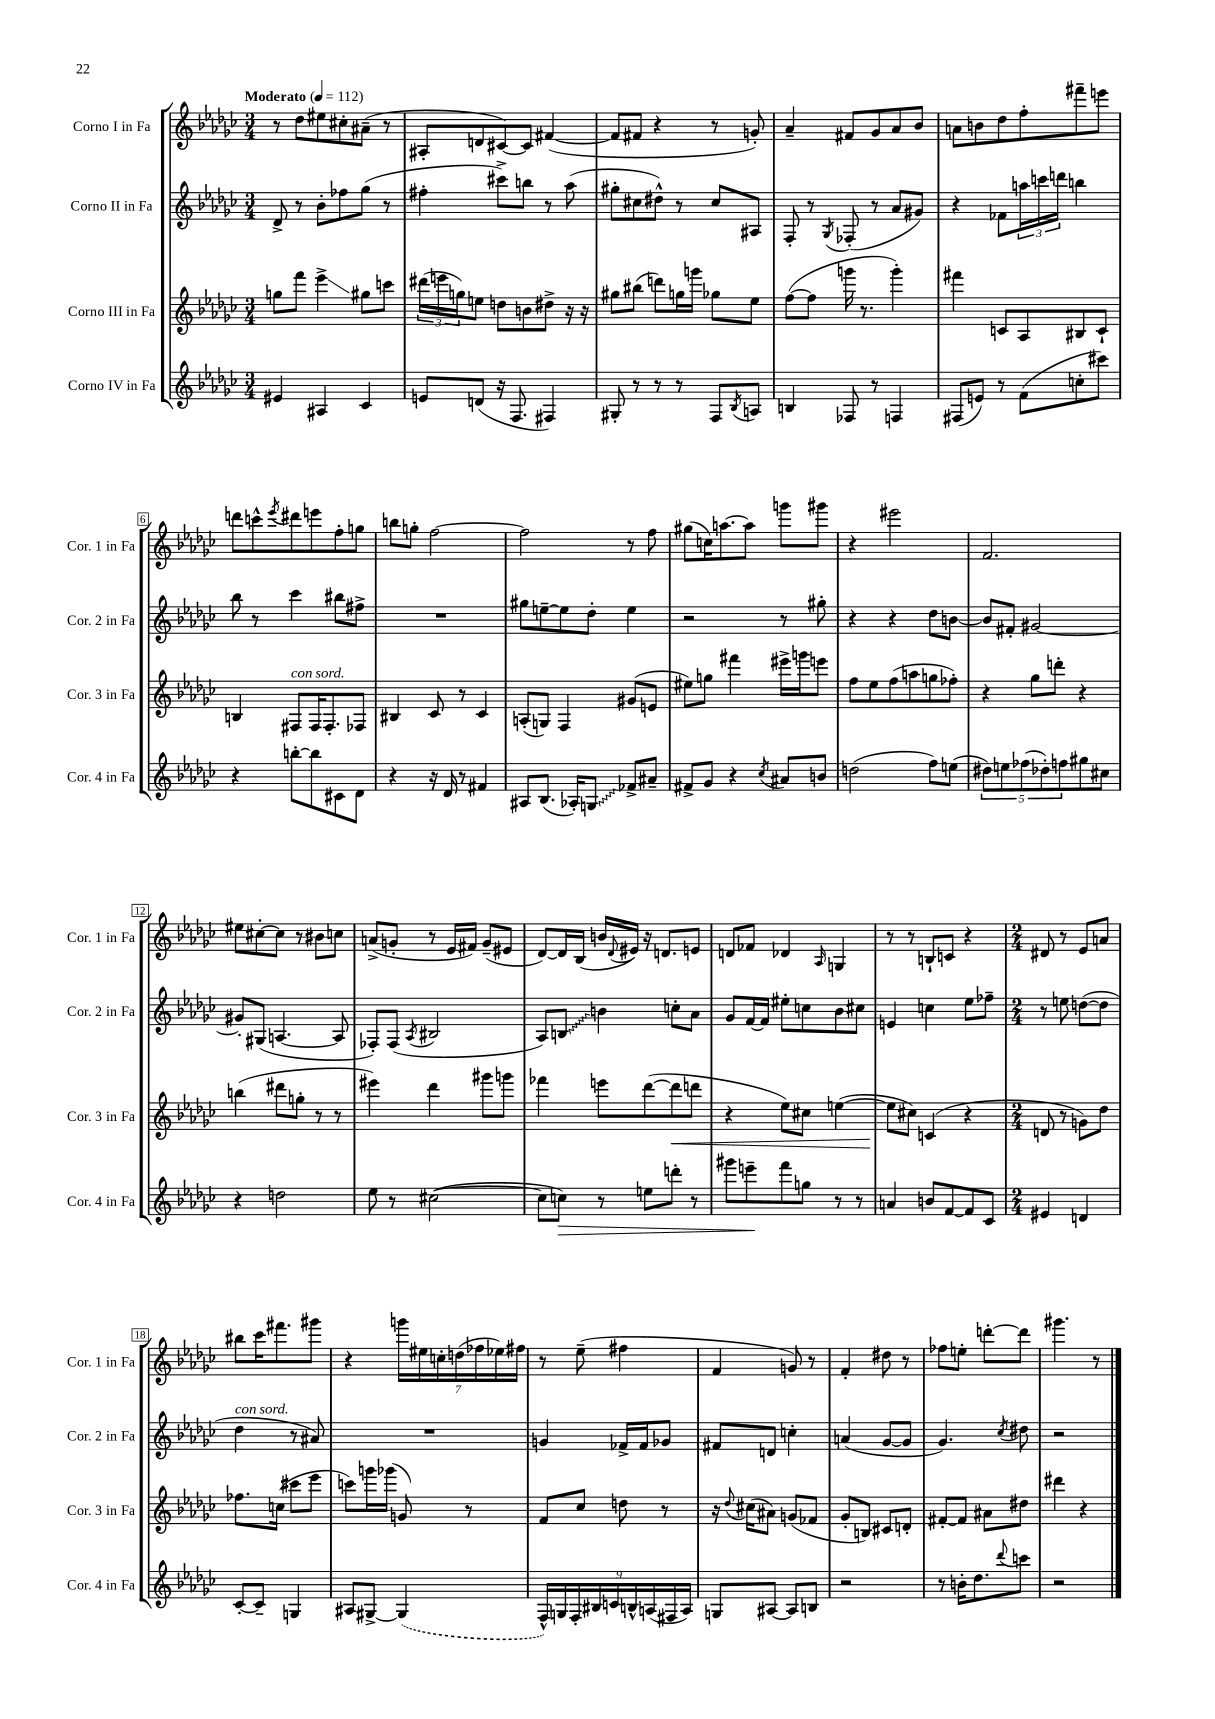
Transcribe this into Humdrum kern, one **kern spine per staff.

**kern	**kern	**kern	**kern
*staff4	*staff3	*staff2	*staff1
*clefG2	*clefG2	*clefG2	*clefG2
*k[b-e-a-d-g-c-]	*k[b-e-a-d-g-c-]	*k[b-e-a-d-g-c-]	*k[b-e-a-d-g-c-]
*M3/4	*M3/4	*M3/4	*M3/4
*MM112	*MM112	*MM112	*MM112
4e#/	8gg\L	8d-^/	8r
.	8fff\J	8r	8dd-\L
4A#/	4eee-^\	8b-'\L	8ee#\
.	.	8ff-\	8cc#'\
4c-/	8gg#\L	(8gg-\J	(8a#~\J
.	8ccc\J	8r	8r
=	=	=	=
8e/L	(24ddd#\LL	4ff#'\	8A#'/L
.	24eee\	.	.
.	24gg\J)	.	.
(8d/J	8ee\J	.	8d/
16r	8dd\L	8ccc#^\L)	[8c#/)
8.F/	.	.	.
.	8b\	8bb\J	8c#/]J
4F#/)	8dd#^\J	8r	([4f#/
.	16r	(8aa-\	.
.	16r	.	.
=	=	=	=
8G#'/	8gg#\L	8gg#'\L	8f#/]L
8r	(8bb#\J	8cc#\	8f#/J
8r	8ddd\L)	8dd#^^\J)	4r
8r	16gg\L	8r	.
.	16ggg\JJ	.	.
8F/L	8gg-\L	8cc#/L	8r
8qB-/	.	.	.
8A/J	8ee-\J	8A#/J	8g'/)
=	=	=	=
4B/	([8ff\L	8F'/	4a-~/
.	8ff\]J	8r	.
.	.	8qG-/	.
8F-/	16ggg\	(8F-'/	8f#/L
.	8.r	.	.
8r	.	8r	8g-/
4F/	4ggg'\)	8a-/L	8a-/
.	.	8g#/J)	8b-/J
=	=	=	=
(8F#/L	4fff#\	4r	8a\L
8e/J)	.	.	8b\
8r	8c/L	8f-\L	8dd-\
(8f\L	8A-/	24aa\L	8ff'\
.	.	24ccc\	.
.	.	24ddd\JJ	.
8cc'\	8B#/	4bb\	8fff#~\
8ccc#\J)	8c`/J	.	8eee\J
=	=	=	=
4r	4B/	8bb-\	8ddd\L
.	.	8r	8ccc^^\
.	.	.	8qeee-/
[8bb'\L	8F#/L	4ccc-\	8ddd#\
8bb\]	16F#/K	.	8eee\
.	8.F#'/	.	.
8c#\	.	8bb#\L	8ff'\
8d-\J	8F-/J	8ff#^\J	8gg\J
=	=	=	=
4r	4B#/	2.r	8bb\L
.	.	.	8gg'\J
16r	8c-/	.	[2ff\
16d-/	.	.	.
8r	8r	.	.
4f#/	4c-/	.	.
=	=	=	=
8A#/L	(8A'/L	8gg#\L	2ff\]
(8.B-/J	8G/J)	[8ee~\	.
.	4F/	8ee\]	.
16A-'/LK)	.	.	.
8G/J	.	8dd-'\J	.
8f-^/L	(8g#/L	4ee\	8r
8a#~/J	8e/J	.	8ff\
=	=	=	=
8f#^/L	8ee#\L)	2r	(8gg#\L
8g-/J	8gg\J	.	16cc\K)
.	.	.	[8.aa\
4r	4fff#\	.	.
.	.	.	8aa\]J
8qcc-/	.	.	.
8a#/L	16eee#^\LL	8r	8ggg\L
.	16ggg\J	.	.
8b/J	8eee\J	8gg#'\	8ggg#\J
=	=	=	=
(2dd\	8ff\L	4r	4r
.	8ee-\	.	.
.	(8ff\	4r	2eee#\
.	8aa\	.	.
8ff\L)	8gg\	8dd-\L	.
(8ee\J	8ff-'\J)	[8b\J	.
=	=	=	=
10dd#\L)	4r	8b/]L	2.f/
10ee\	.	.	.
.	.	8f#'/J	.
(10ff-\	.	.	.
.	8gg-\L	[2g#/	.
10dd-'\)	.	.	.
.	8ddd'\J	.	.
10ff\	.	.	.
8gg#\	4r	.	.
8cc#\J	.	.	.
=	=	=	=
4r	(4bb\	8g#'/]L	8ee#\L
.	.	(8G#/J	[8cc#'\
2dd\	8ddd#\L	[4.A/	8cc#\]J
.	8gg'\J	.	8r
.	8r	.	8b#\L
.	8r	8A/]	8cc\J
=	=	=	=
8ee-\	4eee#\)	8F-'/L)	(8a^/L
8r	.	(8F-/J	8g'/J
.	.	8qA-/	.
([2cc#\	4ddd-\	2B#/	8r
.	.	.	16e-/LL
.	.	.	16f#/JJ)
.	8ggg#\L	.	(8g~/L
.	8ggg\J	.	8e#/J
=	=	=	=
8cc#\]L	4fff-\	8A-/L)	[8d-/L)
8cc\J)	.	8B/J	16d-/]L
.	.	.	(16B-/JJ
8r	8eee\L	4b\	16b/LL
.	.	.	8qqd-/
.	.	.	16e#/JJ)
8ee\L	([8ddd-\	.	16r
.	.	.	8.d/L
8ddd'\J	8ddd-\]	8cc'\L	.
8r	8ddd\J	8a-\J	8e/J
=	=	=	=
8ggg#\L	4r	8g-/L	8d/L
8eee~\	.	[16f/L	8f-/J
.	.	16f/]JJ	.
8fff\	8ee-\L)	8ee#'\L	4d-/
8gg\J	8cc#\J	8cc\	.
.	.	.	16qqA-/
8r	([4ee\	8b-\	4G/
8r	.	8cc#\J	.
=	=	=	=
4a/	8ee\]L	4e/	8r
.	8cc#\J)	.	8r
8b/L	(4c/	4cc\	8B`/L
[8f/	.	.	8c/J
8f/]	4r	8ee-\L	4r
8c-/J	.	8ff-~\J	.
=	=	=	=
*M2/4	*M2/4	*M2/4	*M2/4
4e#/	8d/	8r	8d#/
.	8r	8ee\	8r
4d/	8g\L)	([8dd\L	8e-/L
.	8dd-\J	8dd\]J	8a/J
=	=	=	=
[8c-'/L	8.ff-\L	4dd-\	8bb#\L
8c-~/]J	.	.	16ccc-\K
.	(16cc\Jk	.	8.fff#\
4G/	8ccc#\L	8r	.
.	8eee-\J	8a#/)	8ggg#\J
=	=	=	=
8A#/L	8ccc\L)	2r	4r
[8G#^/J	16ggg\L	.	.
.	(16ggg-\JJ	.	.
(4G#/]	8g/)	.	28ggg\LL
.	.	.	28ee#\
.	.	.	28cc'\
.	.	.	(28dd\
.	8r	.	.
.	.	.	28ff-\
.	.	.	28ee-\)
.	.	.	28ff#\JJ
=	=	=	=
18F^^/LL)	8f/L	4g/	8r
18G/	.	.	.
18F'/	.	.	.
.	8cc-/J	.	(8ee-~\
18B#/	.	.	.
18c/	.	.	.
.	8dd\	16f-^/LL	4ff#\
18B^^/	.	.	.
.	.	16f-/J	.
(18A/	.	.	.
.	8r	8g-/J	.
18F#/	.	.	.
18A/JJ)	.	.	.
=	=	=	=
8G/L	16r	8f#/L	4f/
.	8qqdd-/	.	.
.	(16cc#\LK	.	.
[8A#/J	8a#\J)	8d/J	.
8A#/]L	(8g/L	4cc'\	8g/)
8B/J	8f-/J	.	8r
=	=	=	=
2r	8g-'/L	(4a/	4f'/
.	8B/J)	.	.
.	8c#/L	[8g-/L	8dd#\
.	8d'/J	8g-/]J	8r
=	=	=	=
8r	[8f#'/L	4.g-/)	8ff-\L
16b'\LK	8f#/]J	.	8ee'\J
8.dd-\	.	.	.
.	8a#\L	.	[8ddd'\L
8qqddd-/	.	8qcc-/	.
8ccc\J	8dd#\J	8dd#\	8ddd\]J
=	=	=	=
2r	4ddd#\	2r	4.ggg#\
.	4r	.	.
.	.	.	8r
==	==	==	==
*-	*-	*-	*-
